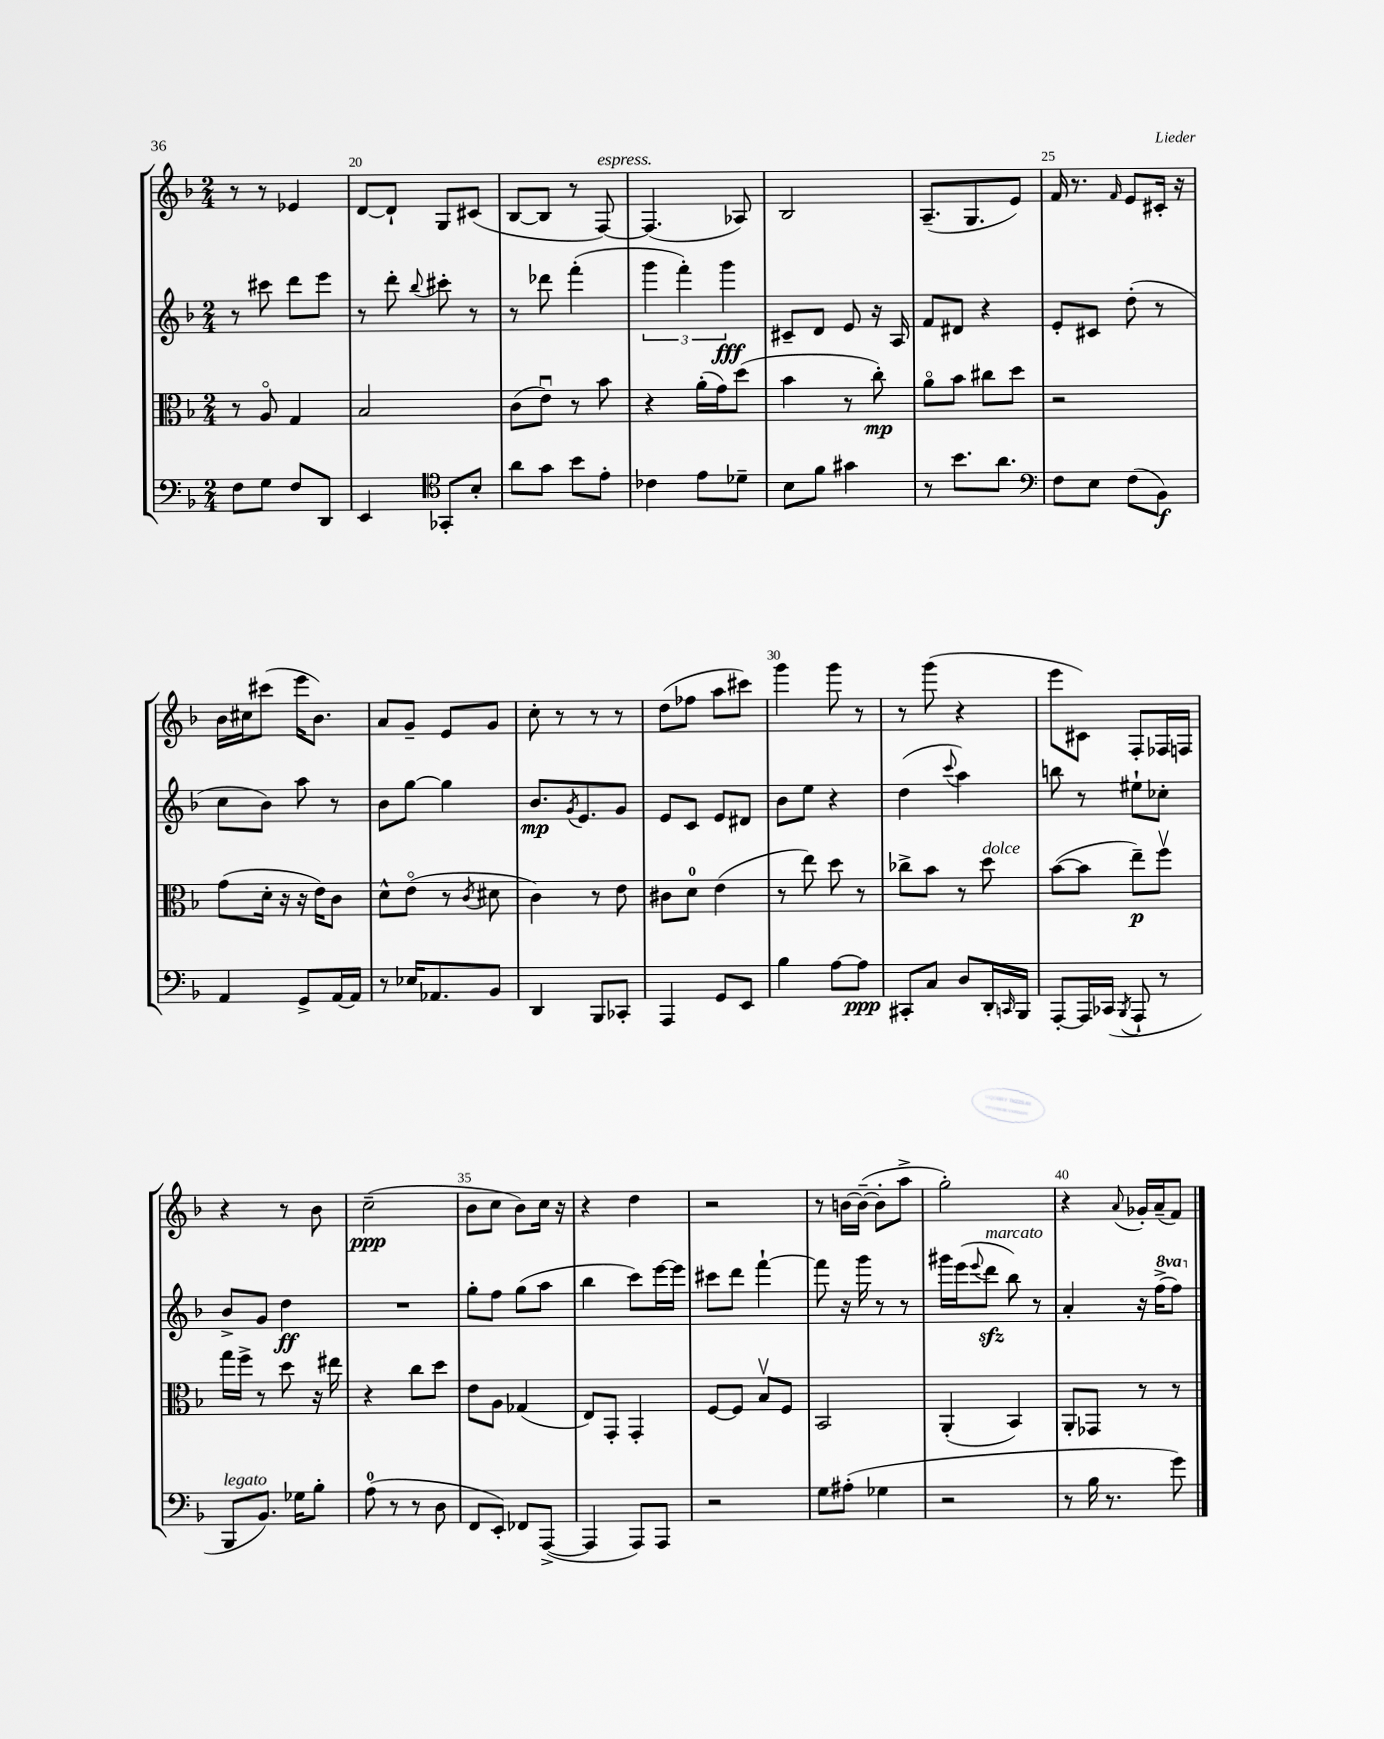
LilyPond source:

<<
\new StaffGroup <<
\new Staff = "s0" {
    \clef treble \key f \major \numericTimeSignature \time 2/4
    r8 r8 ees'4 |
    d'8~ d'8-! g8 cis'8( |
    bes8~ bes8 r8 f8~^\markup { \italic "espress." }) |
    f4.( aes8) |
    bes2 |
    a8.--( g8. e'8) |
    f'16 r8. \grace { f'16 } e'8 cis'16-. r16 |
    bes'16 cis''16 cis'''8( e'''16 bes'8.) |
    a'8 g'8-- e'8 g'8 |
    c''8-. r8 r8 r8 |
    d''8( fes''8 a''8 cis'''8) |
    g'''4 g'''8 r8 |
    r8 g'''8( r4 |
    e'''8 cis'8) f8-. fes16 f16 |
    r4 r8 bes'8 |
    c''2--\ppp( |
    bes'8 c''8 bes'8) c''16 r16 |
    r4 d''4 |
    r2 |
    r8 b'16~ b'16~--( b'8-. a''8-> |
    g''2-.) |
    r4 \appoggiatura { a'8 } ges'16-. a'16--( f'8) \bar "|." |
}
\new Staff = "s1" {
    \clef treble \key f \major \numericTimeSignature \time 2/4 \set Staff.ottavationMarkups = #ottavation-simple-ordinals
    r8 cis'''8 d'''8 e'''8 |
    r8 d'''8-. \appoggiatura { bes''8 } cis'''8-. r8 |
    r8 des'''8 f'''4-.( |
    \tuplet 3/2 { g'''4 f'''4-.) g'''4\fff } |
    cis'8-- d'8 e'8 r16 a16 |
    f'8 dis'8 r4 |
    e'8-. cis'8 d''8-.( r8 |
    c''8 bes'8) a''8 r8 |
    bes'8 g''8~ g''4 |
    bes'8.\mp \acciaccatura { g'8 } e'8. g'8 |
    e'8 c'8 e'8 dis'8 |
    bes'8 e''8 r4 |
    d''4( \appoggiatura { c'''8 } a''4) |
    b''8 r8 eis''8-! ces''8-. |
    bes'8-> g'8 d''4\ff |
    R2 |
    g''8-. f''8 g''8( a''8 |
    bes''4 c'''8) e'''16~ e'''16 |
    cis'''8 d'''8 f'''4~-! |
    f'''8 r16 g'''16 r8 r8 |
    gis'''16 e'''16( \appoggiatura { e'''8 } d'''8\sfz^\markup { \italic "marcato" } bes''8) r8 |
    a'4-. r16 f''16->( \ottava #1 f'''8) \ottava #0 \bar "|." |
}
\new Staff = "s2" {
    \clef alto \key f \major \numericTimeSignature \time 2/4
    r8 a8\flageolet g4 |
    bes2 |
    c'8( e'8\downbow) r8 bes'8 |
    r4 a'16-.( g'16) d''8( |
    bes'4 r8 c''8-.\mp) |
    a'8\flageolet bes'8 cis''8 d''8 |
    r2 |
    g'8( d'16-. r16 r16 e'16) c'8 |
    d'8-^ e'8\flageolet( r8 \acciaccatura { c'8 } dis'8 |
    c'4) r8 e'8 |
    cis'8 d'8-0 e'4( |
    r8 e''8) d''8 r8 |
    ces''8-> bes'8 r8 d''8^\markup { \italic "dolce" } |
    bes'8~( bes'8 e''8--\p) f''8\upbow |
    g''16 f''16-> r8 d''8 r16 eis''16 |
    r4 c''8 d''8 |
    e'8 a8 ges4( |
    e8) g,8-. g,4-. |
    f8~ f8 bes8\upbow f8 |
    bes,2 |
    a,4-.( bes,4) |
    a,8-. ges,8 r8 r8 \bar "|." |
}
\new Staff = "s3" {
    \clef bass \key f \major \numericTimeSignature \time 2/4
    f8 g8 f8 d,8 |
    e,4 \clef tenor ges,8-. bes8-. |
    a'8 g'8 bes'8 e'8-. |
    ces'4 e'8 des'8-- |
    bes8 f'8 gis'4 |
    r8 bes'8. a'8. |
    \clef bass f8 e8 f8( bes,8\f) |
    a,4 g,8-> a,16~ a,16 |
    r8 ees16 aes,8. bes,8 |
    d,4 bes,,8 ces,8-. |
    a,,4 g,8 e,8 |
    bes4 a8~ a8\ppp |
    cis,8-. c8 d8 d,16-. \grace { c,16 } bes,,16 |
    a,,8~-. a,,16 ces,16( \acciaccatura { bes,,8 } a,,8-! r8 |
    bes,,8^\markup { \italic "legato" } bes,8.) ges16 bes8-. |
    a8-0( r8 r8 d8 |
    f,8 e,8-.) fes,8 a,,8~->( |
    a,,4 a,,8) a,,8 |
    r2 |
    g8 ais8-.( ges4 |
    r2 |
    r8 bes16 r8. g'8) \bar "|." |
}
>>
>>
\layout { \context { \Score currentBarNumber = #19 \override BarNumber.break-visibility = ##(#f #t #t) barNumberVisibility = #(every-nth-bar-number-visible 5) } }
